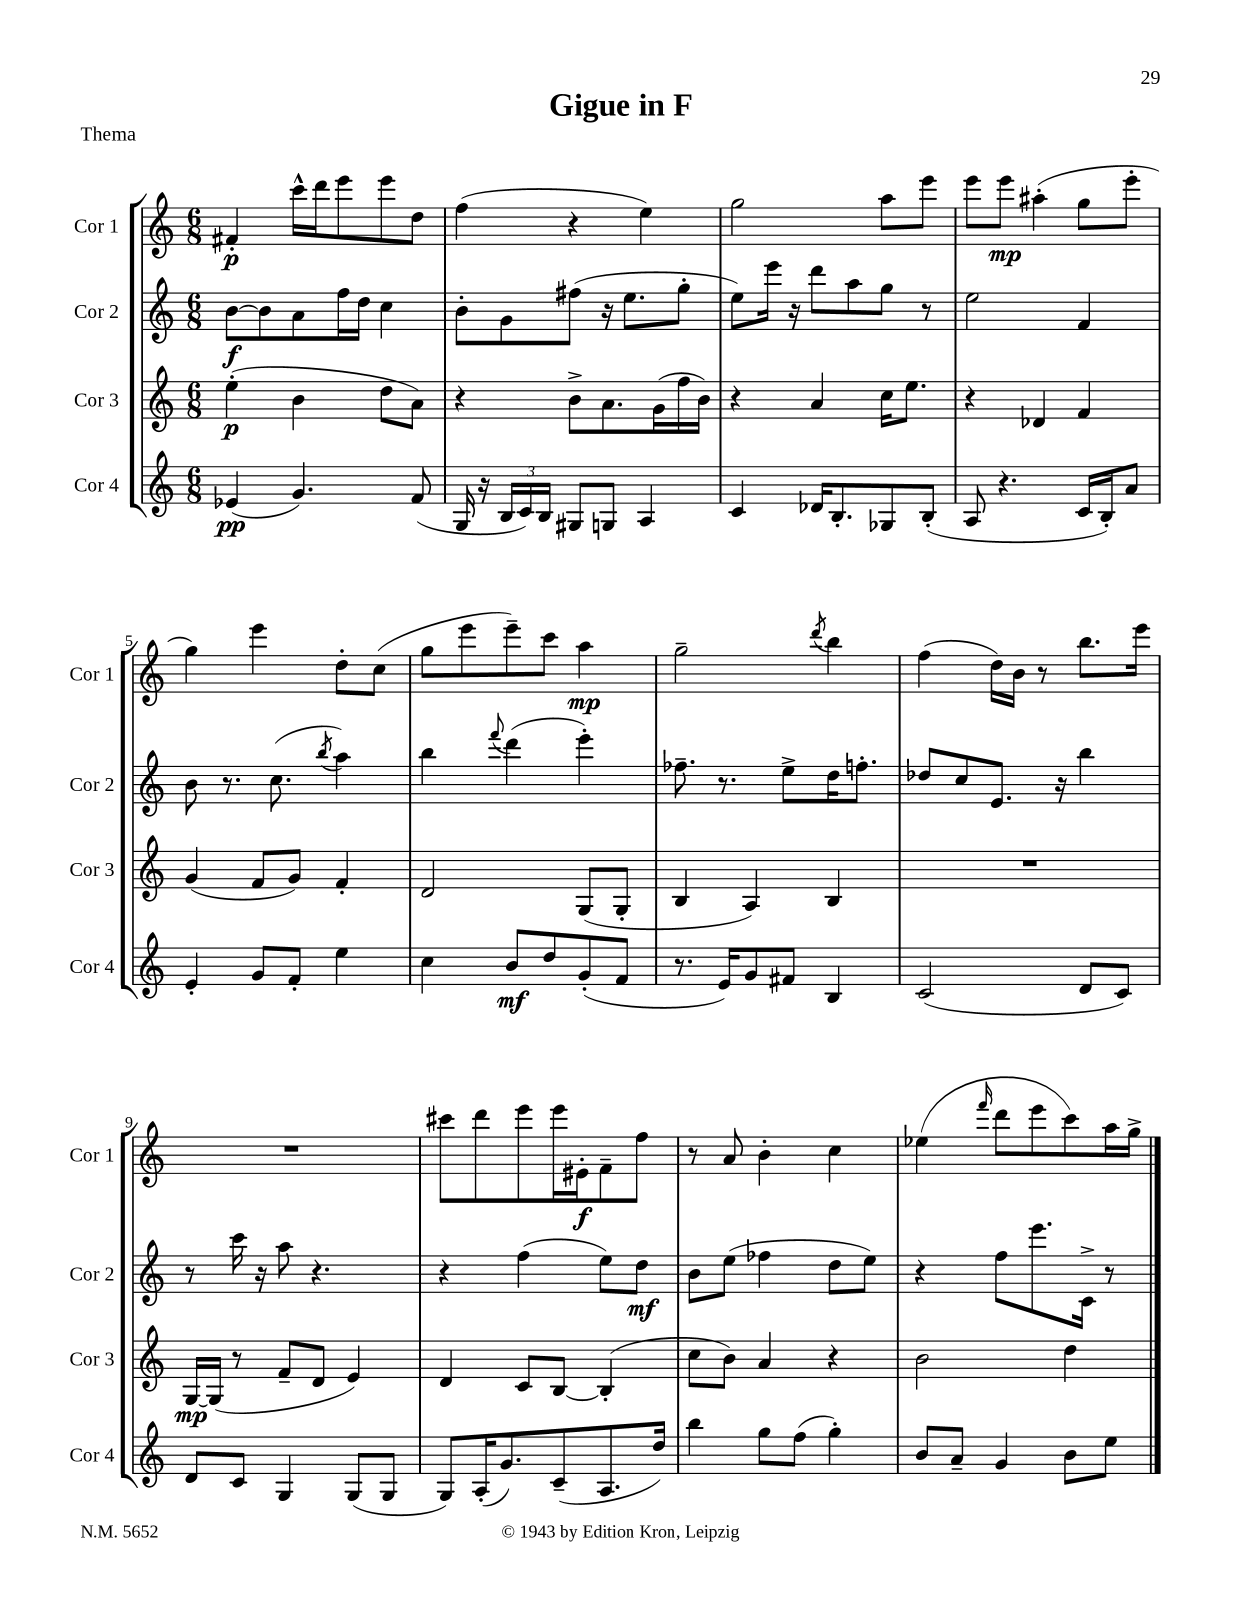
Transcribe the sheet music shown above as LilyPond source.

\header { title = "Gigue in F" piece = "Thema" }
<<
\new StaffGroup <<
\new Staff = "s0" \with { instrumentName = "Cor 1" shortInstrumentName = "Cor 1" } {
    \clef treble \key c \major \numericTimeSignature \time 6/8
    \autoBeamOff fis'4-.\p c'''16[-^ d'''16 e'''8 e'''8 d''8] |
    f''4( r4 e''4) |
    g''2 a''8[ e'''8] |
    e'''8[ e'''8]\mp ais''4-.( g''8[ e'''8]-. |
    g''4) e'''4 d''8[-. c''8]( |
    g''8[ e'''8 e'''8--) c'''8] a''4\mp |
    g''2-- \acciaccatura { d'''8 } b''4 |
    f''4( d''16[) b'16] r8 b''8.[ e'''16] |
    R2. |
    cis'''8[ d'''8 e'''8 e'''16 eis'16-.\f f'8-- f''8] |
    r8 a'8 b'4-. c''4 |
    ees''4( \grace { f'''16 } d'''8[ e'''8 c'''8) a''16 g''16]-> \bar "|." |
}
\new Staff = "s1" \with { instrumentName = "Cor 2" shortInstrumentName = "Cor 2" } {
    \clef treble \key c \major \numericTimeSignature \time 6/8
    \autoBeamOff b'8[~\f b'8 a'8 f''16 d''16] c''4 |
    b'8[-. g'8 fis''8]( r16 e''8.[ g''8]-. |
    e''8[) e'''16] r16 d'''8[ a''8 g''8] r8 |
    e''2 f'4 |
    b'8 r8. c''8.( \acciaccatura { b''8 } a''4) |
    b''4 \appoggiatura { f'''8 } d'''4( e'''4-.) |
    fes''8.-- r8. e''8[-> d''16 f''8.]-. |
    des''8[ c''8 e'8.] r16 b''4 |
    r8 c'''16 r16 a''8 r4. |
    r4 f''4( e''8[) d''8]\mf |
    b'8[ e''8]( fes''4 d''8[ e''8]) |
    r4 f''8[ e'''8. c'16]-> r8 \bar "|." |
}
\new Staff = "s2" \with { instrumentName = "Cor 3" shortInstrumentName = "Cor 3" } {
    \clef treble \key c \major \numericTimeSignature \time 6/8
    \autoBeamOff e''4-.\p( b'4 d''8[ a'8]) |
    r4 b'8[-> a'8. g'16( f''16 b'16]) |
    r4 a'4 c''16[ e''8.] |
    r4 des'4 f'4 |
    g'4( f'8[ g'8]) f'4-. |
    d'2 g8[( g8]-. |
    b4 a4) b4 |
    R2. |
    g16[~\mp g16]( r8 f'8[-- d'8] e'4) |
    d'4 c'8[ b8]~ b4-.( |
    c''8[ b'8]) a'4 r4 |
    b'2 d''4 \bar "|." |
}
\new Staff = "s3" \with { instrumentName = "Cor 4" shortInstrumentName = "Cor 4" } {
    \clef treble \key c \major \numericTimeSignature \time 6/8
    \autoBeamOff ees'4\pp( g'4.) f'8( |
    g16 r16 \tuplet 3/2 { b16[ c'16) b16] } gis8[ g8] a4 |
    c'4 des'16[ b8.-. ges8 b8]-.( |
    a8 r4. c'16[ b16-.) a'8] |
    e'4-. g'8[ f'8]-. e''4 |
    c''4 b'8[\mf d''8 g'8-.( f'8] |
    r8. e'16[) g'8 fis'8] b4 |
    c'2( d'8[ c'8]) |
    d'8[ c'8] g4 g8[( g8] |
    g8[) a16-.( g'8.) c'8--( a8. d''16]) |
    b''4 g''8[ f''8]( g''4-.) |
    b'8[ a'8]-- g'4 b'8[ e''8] \bar "|." |
}
>>
>>
